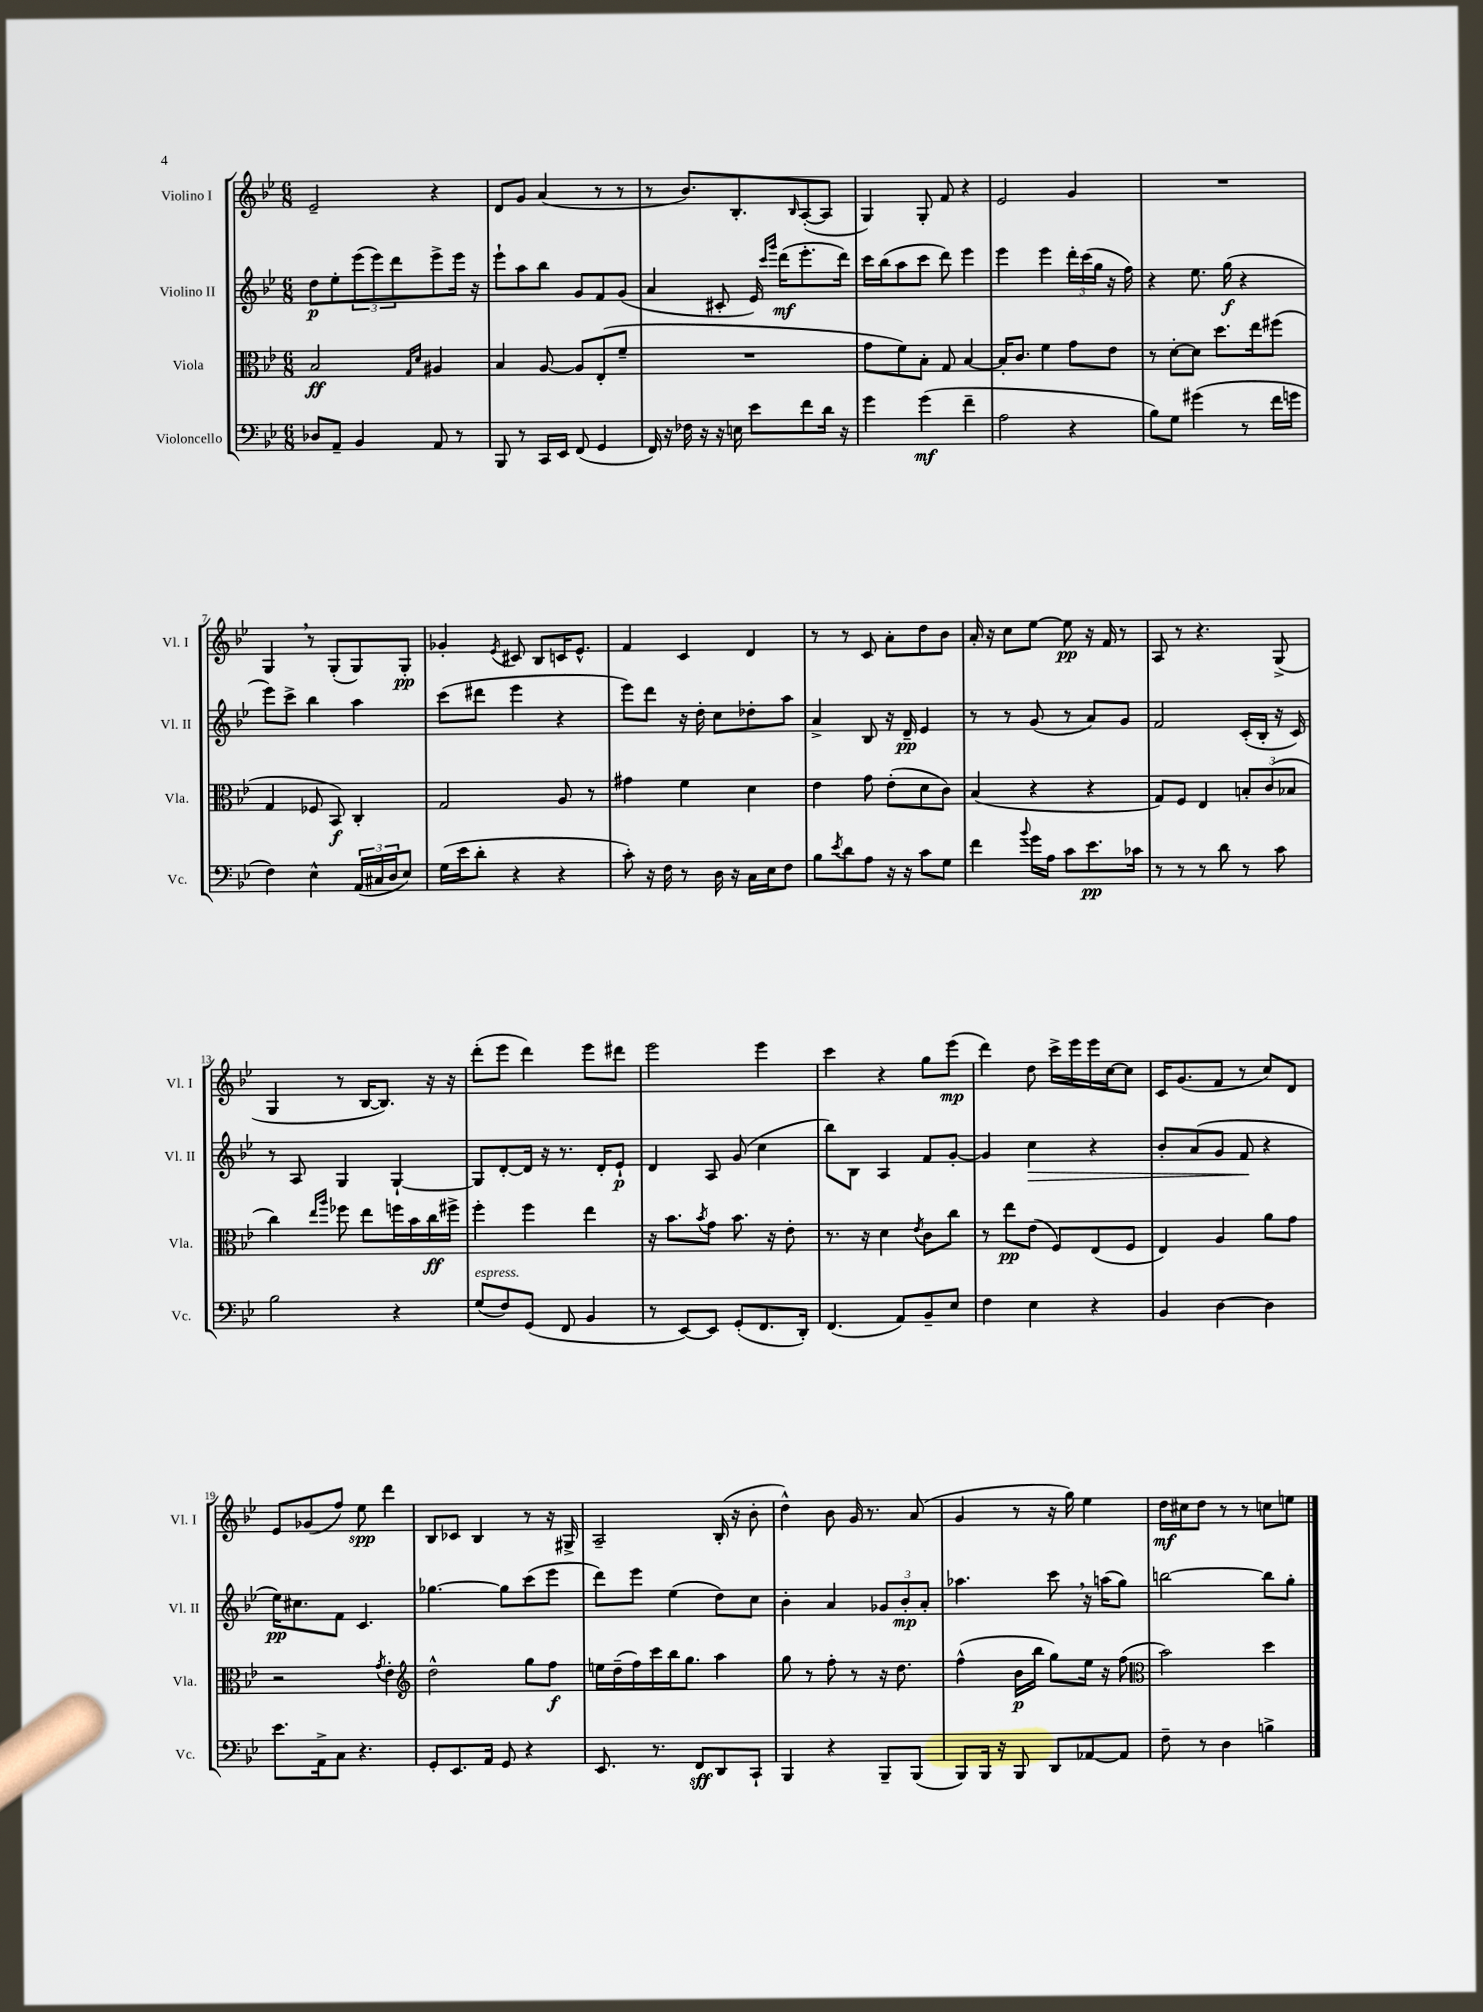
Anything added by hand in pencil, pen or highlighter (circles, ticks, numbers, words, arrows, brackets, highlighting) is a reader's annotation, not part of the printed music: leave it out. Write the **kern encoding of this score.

**kern	**kern	**kern	**kern
*staff4	*staff3	*staff2	*staff1
*clefF4	*clefC3	*clefG2	*clefG2
*k[b-e-]	*k[b-e-]	*k[b-e-]	*k[b-e-]
*M6/8	*M6/8	*M6/8	*M6/8
8D-	2B-	8dd	2e-~
8AA~	.	8ee-'	.
4BB-	.	(12eee-	.
.	.	12eee-)	.
.	.	12ddd	.
.	16qqG	.	.
.	16qqd	.	.
8AA	4A#	8eee-^	4r
8r	.	16eee-	.
.	.	16r	.
=	=	=	=
8BBB-	4B-	8eee-`	8d
8r	.	8aa	8g
16CC	[8A	8bb-	(4a
16EE-	.	.	.
(8FF	8A]	8g	.
4GG	(8E-'	8f	8r
.	8f~	(8g	8r
=	=	=	=
16FF)	2.r	4a	8r
16r	.	.	.
16F-	.	.	8.b-)
16r	.	.	.
16r	.	8c#'	.
16E	.	.	8.B-'
8e-	.	16e-)	.
.	.	16qqccc	.
.	.	16qqggg	.
.	.	(16ddd	.
.	.	.	16qqB-
8f	.	8.eee-'	([8A'
16d	.	.	8A]
16r	.	16ddd)	.
=	=	=	=
4g	8g	16ccc	4G)
.	.	(16bb-	.
.	8f)	8aa	.
(4g	8B-'	8ccc	8G'
.	8G	8ddd)	8f
4f~	[4B-	4eee-	4r
=	=	=	=
2A	16B-']	4eee-	2e-
.	8.c	.	.
.	4f	4eee-	.
4r	8g	24ddd'	4g
.	.	(24ccc	.
.	.	24gg	.
.	8e-	16r	.
.	.	16ff)	.
=	=	=	=
8B-)	8r	4r	2.r
8G	[8d'	.	.
(4g#	8d]	8.ee-	.
.	8.dd	.	.
.	.	(16gg	.
8r	.	4r	.
.	16ee-	.	.
16f	(8ff#	.	.
16g	.	.	.
=	=	=	=
4F)	4G	8eee-)	4G
.	.	8ccc^	.
4E-^^	8F-	4bb-	8r
.	8BB-)	.	(8G'
(24AA	4C'	4aa	8G)
24C#	.	.	.
24D	.	.	.
8E-)	.	.	8G'
=	=	=	=
(16G	2G	(8ccc	4g-'
16e-	.	.	.
8d'	.	8ddd#	.
.	.	.	8qe-
4r	.	4eee-	8c#
.	.	.	8B-
4r	8A	4r	16c
.	.	.	8.e-^^
.	8r	.	.
=	=	=	=
8c')	4g#	8eee-)	4f
16r	.	8ddd	.
16F	.	.	.
8r	4f	16r	4c
.	.	16dd'	.
16D	.	8cc	.
16r	.	.	.
16C	4d	8dd-'	4d
16E-	.	.	.
8F	.	8aa	.
=	=	=	=
8B-	4e-	4a^	8r
8qe-	.	.	.
8d	.	.	8r
8A	8g	8B-	8c
16r	(8e-'	16r	8a'
16r	.	16d~	.
8c	8d	4e-	8dd
8G	8c)	.	8b-
=	=	=	=
4f	(4B-	8r	16a'
.	.	.	16r
.	.	8r	8cc
8qqb-	.	.	.
16g	4r	(8g	[8ee-
16A	.	.	.
8c	.	8r	8ee-]
8.e-	4r	8a)	16r
.	.	.	16f
.	.	8g	8r
16c-	.	.	.
=	=	=	=
8r	8G)	2f	8A
8r	8F	.	8r
8r	4E-	.	4.r
8d	.	.	.
8r	12B'	(16c'	.
.	.	16B-'	.
.	(12c	.	.
8c	.	16r	(8G^
.	12B-	.	.
.	.	16c)	.
=	=	=	=
2B-	4cc)	8r	4G
.	.	8A	.
.	16qqee-	.	.
.	16qqaa	.	.
.	8ff-	4G	8r
.	8ee-	.	[16B-
.	.	.	8.B-])
4r	16ff	[4G`	.
.	16b-	.	.
.	16cc	.	16r
.	16ff#^	.	16r
=	=	=	=
(8G	4ff'	8G]	(8ddd'
8F)	.	[8d'	8eee-
(8GG	4ff	16d]	4ddd)
.	.	16r	.
8FF	.	8.r	.
4BB-	4ee-	.	8eee-
.	.	16d'	.
.	.	8e-`	8ddd#
=	=	=	=
8r	16r	4d	2eee-
.	8.b-	.	.
[8EE-)	.	.	.
.	8qb-	.	.
8EE-]	8g	8A	.
(8GG'	8.b-	(8g	.
8.FF	.	4cc	4eee-
.	16r	.	.
.	8e-'	.	.
16DD')	.	.	.
=	=	=	=
(4.FF	8.r	8bb-)	4ccc
.	.	8B-	.
.	16r	.	.
.	4d	4A	4r
8AA)	.	.	.
.	8qe-	.	.
8BB-~	8c	8f	8gg
8E-	8cc	[8g'	(8eee-
=	=	=	=
4F	8r	4g]	4ddd)
.	8ee-	.	.
4E-	(8e-	4cc	8dd
.	8F)	.	16ccc^
.	.	.	16eee-
4r	(8E-	4r	16eee-
.	.	.	[16cc
.	8F	.	8cc]
=	=	=	=
4BB-	4E-)	8b-'	16c
.	.	.	(8.g
.	.	(8a	.
[4D	4A	8g	8f
.	.	8f	8r
4D]	8a	4r	8cc)
.	8g	.	8d
=	=	=	=
8.e-	2r	16ee-)	8e-
.	.	8.cc#	.
.	.	.	(8g-
16AA^	.	.	.
8C	.	8f	8ff)
4.r	.	4.c	8ee-
.	8qg	.	.
.	4e-'	.	4ddd
=	=	=	=
*	*clefG2	*	*
8GG'	2dd^^	[4.gg-	8B-
8.EE-	.	.	8c-
.	.	.	4B-
16AA	.	.	.
8GG	.	8gg-]	.
4r	8gg	(8ccc	8r
.	8ff	8eee-	16r
.	.	.	16G#^
=	=	=	=
8.EE-	16ee	8ddd)	2A~
.	(16dd~	.	.
.	16ff)	8eee-	.
8.r	16ccc	.	.
.	16bb-	(4ee-	.
.	8.gg	.	.
8FF	.	.	.
8DD	4aa	8dd)	(16B-'
.	.	.	16r
8CC`	.	8cc	8b-'
=	=	=	=
4BBB-	8gg	4b-'	4dd^^)
.	8r	.	.
4r	8ff'	4a	8b-
.	8r	.	16g
.	.	.	8.r
8BBB-~	16r	12g-	.
.	8.dd	.	.
.	.	12b-'	.
(8BBB-	.	.	(8a
.	.	12a'	.
=	=	=	=
8BBB-)	(4ff^^	4.aa-	4g
16BBB-	.	.	.
16r	.	.	.
8BBB-	16b-	.	8r
.	16bb-	.	.
8DD	8gg)	8ccc	16r
.	.	.	16gg)
[8AA-	16ee-	16r	4ee-
.	16r	(16aa	.
8AA-]	(8ff	8gg)	.
=	=	=	=
*	*clefC3	*	*
8F~	2b-)	[2bb	16dd
.	.	.	16cc#
8r	.	.	8dd
4D	.	.	8r
.	.	.	8r
4B^	4dd	8bb]	8cc
.	.	8gg'	8ee
==	==	==	==
*-	*-	*-	*-
